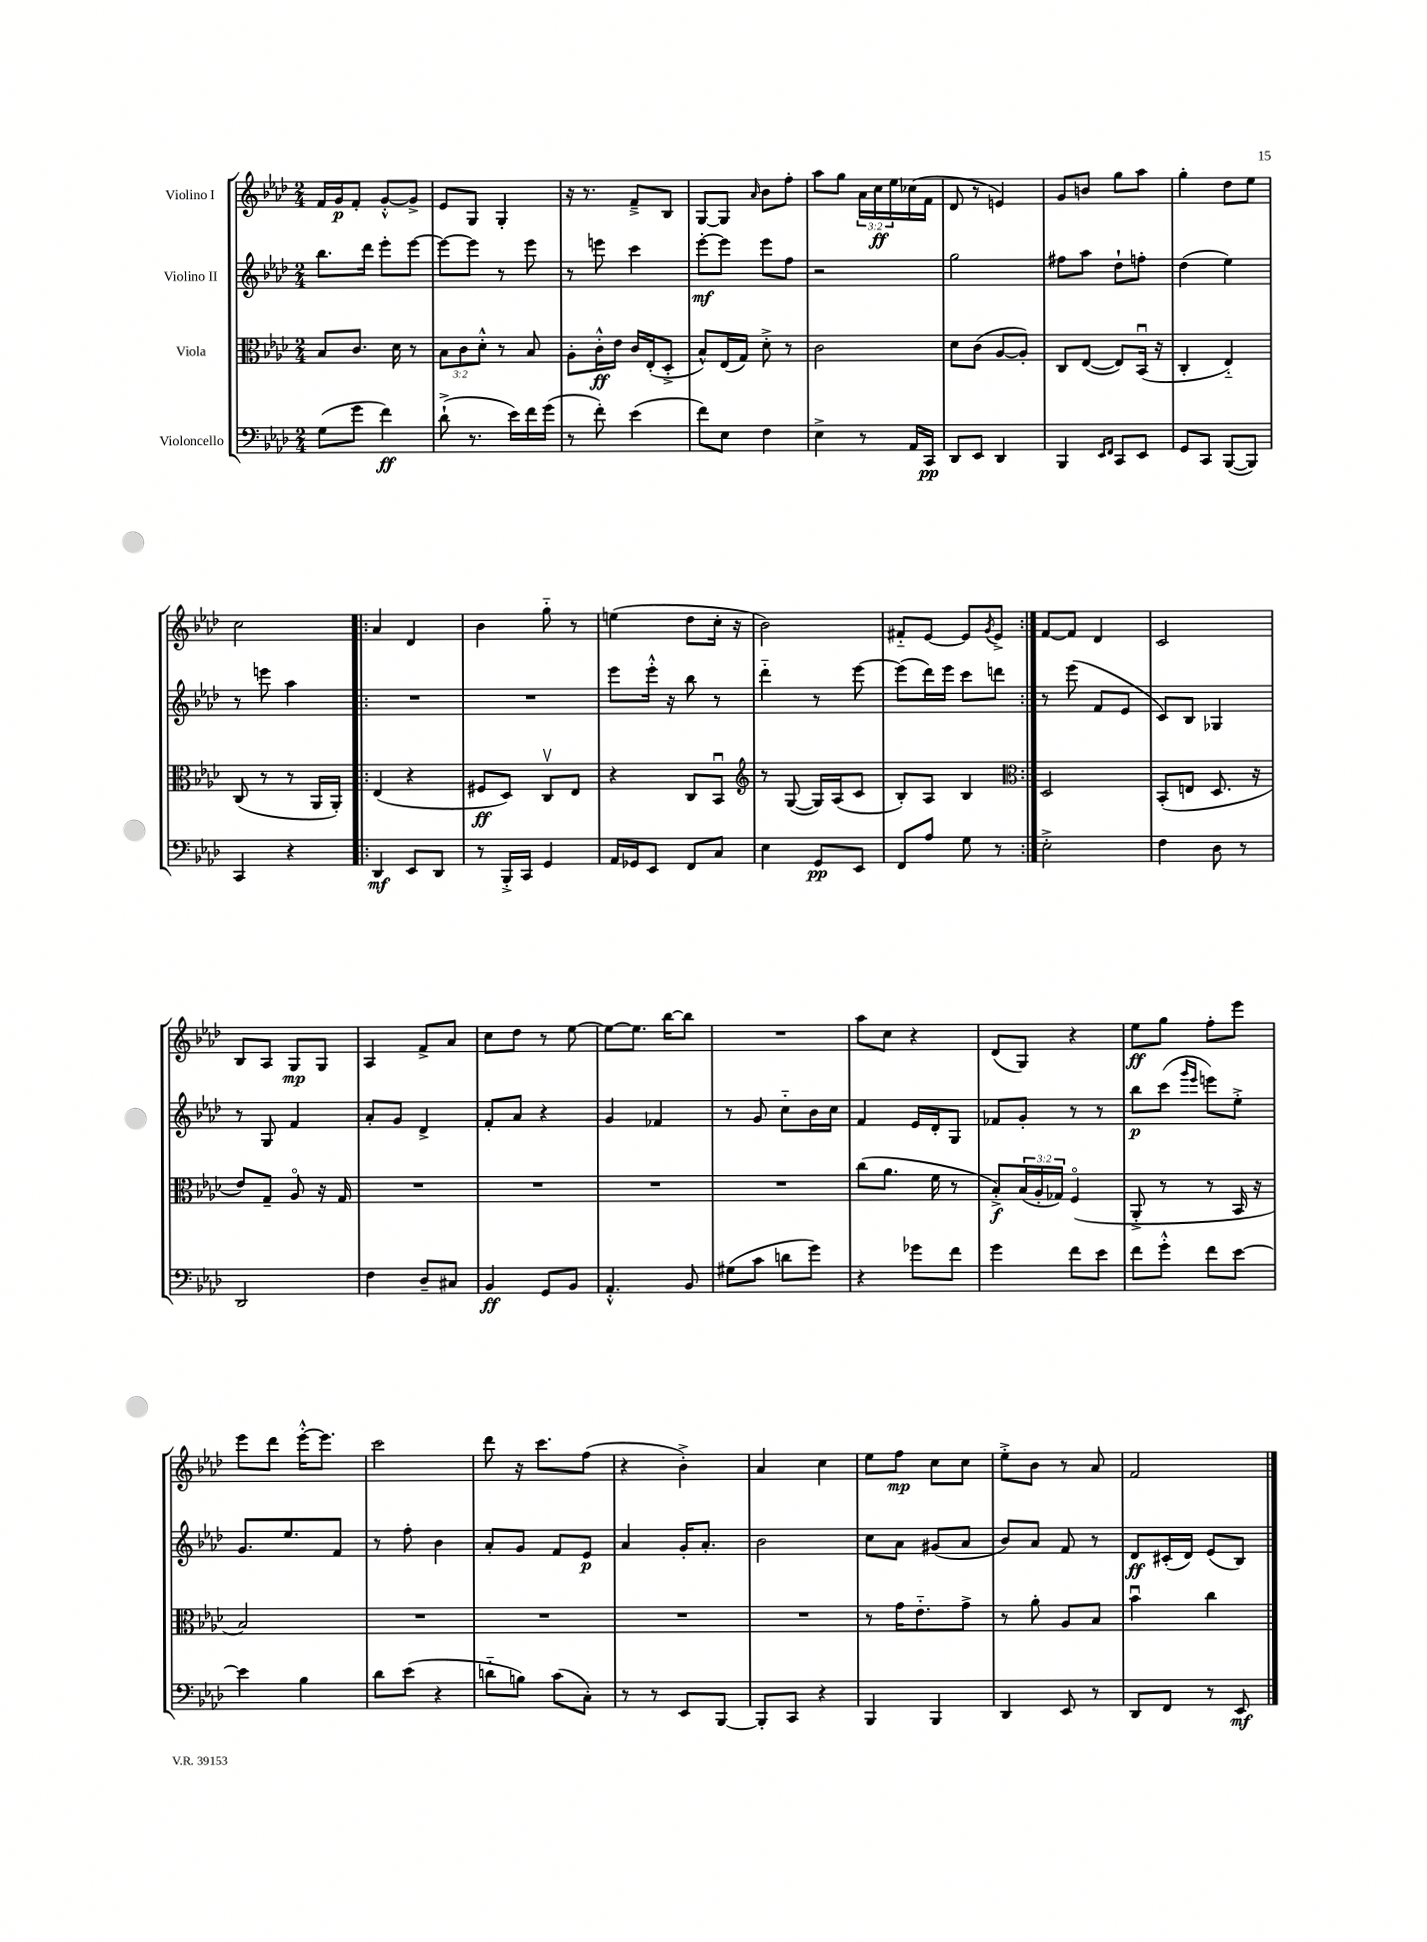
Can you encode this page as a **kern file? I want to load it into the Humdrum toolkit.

**kern	**kern	**kern	**kern
*staff4	*staff3	*staff2	*staff1
*clefF4	*clefC3	*clefG2	*clefG2
*k[b-e-a-d-]	*k[b-e-a-d-]	*k[b-e-a-d-]	*k[b-e-a-d-]
*M2/4	*M2/4	*M2/4	*M2/4
(8G	8B-	8.bb-	16f
.	.	.	16g
8g	8.c	.	8f'
.	.	16ddd-	.
4f)	.	8eee-'	[8g'^^
.	16d-	.	.
.	8r	[8eee-	8g^]
=	=	=	=
(8d-`^	12B-	8eee-_	8e-
.	12c	.	.
8.r	.	8eee-]	8G
.	12d-'^^	.	.
.	8r	8r	4G'
16e-)	.	.	.
16f	8B-	8eee-	.
(16g	.	.	.
=	=	=	=
8r	8A-'	8r	16r
.	.	.	8.r
8f')	16c'^^	8eee	.
.	16e-	.	.
(4e-	16c	4ccc	8f~^
.	(16E-'	.	.
.	8D-'^	.	8B-
=	=	=	=
8f)	8B-^^)	[8eee-'	[8G
8E-	(16E-	8eee-]	8G]
.	16G)	.	.
.	.	.	16qqa-
4F	8d-'^	8eee-	8b-
.	8r	8ff	8ff'
=	=	=	=
4E-^	2c	2r	8aa-
.	.	.	8gg
8r	.	.	24a-
.	.	.	24cc
.	.	.	24ee-
16AA-	.	.	(16cc-
16CC	.	.	16f
=	=	=	=
8DD-	8d-	2gg	8d-
8EE-	(8c	.	8r
4DD-	[8A-	.	4e)
.	8A-'])	.	.
=	=	=	=
4BBB-	8C	8ff#	8g
.	([8E-	8aa-	8b
16qqEE-	.	.	.
16qqFF	.	.	.
8CC	8E-])	8dd-`	8gg
8EE-	(16BB-u	8ff'	8aa-
.	16r	.	.
=	=	=	=
8GG	4C'	(4dd-	4gg'
8CC	.	.	.
([8BBB-	4E-'~)	4ee-)	8dd-
8BBB-])	.	.	8ee-
=	=	=	=
4CC	(8C	8r	2cc
.	8r	8eee	.
4r	8r	4aa-	.
.	16AA-	.	.
.	16AA-')	.	.
=!|:	=!|:	=!|:	=!|:
4DD-	(4E-	2r	4a-
8EE-	4r	.	4d-
8DD-	.	.	.
=	=	=	=
8r	8F#	2r	4b-
16BBB-'^	8D-)	.	.
16CC	.	.	.
4GG	8Cv	.	8gg'~
.	8E-	.	8r
=	=	=	=
16AA-	4r	8eee-	(4ee
16GG-	.	.	.
8EE-	.	16eee-'^^	.
.	.	16r	.
8FF	8C	8bb-	8dd-
8C	8BB-u	8r	16cc'
.	.	.	16r
=	=	=	=
*	*clefG2	*	*
4E-	8r	4ddd-'~	2b-)
.	([8G	.	.
8GG	16G])	8r	.
.	(16A-	.	.
8EE-	8c	[8eee-	.
=	=	=	=
8FF	8B-')	(8eee-]	8f#'~
8A-	8A-	16ddd-)	[8e-
.	.	16eee-	.
8G	4B-	8ccc	8e-]
.	.	.	8qg
8r	.	8ddd	8e-^
=:|!	=:|!	=:|!	=:|!
*	*clefC3	*	*
2E-'^	2D-	8r	[8f
.	.	(8eee-	8f]
.	.	8f	4d-
.	.	8e-	.
=	=	=	=
4F	(8BB-'	8c)	2c
.	8E	8B-	.
8D-	8.D-	4G-	.
8r	.	.	.
.	16r	.	.
=	=	=	=
2DD-	8e-)	8r	8B-
.	8G~	8G	8A-
.	8A-o	4f	8G
.	16r	.	8G
.	16G	.	.
=	=	=	=
4F	2r	8a-'	4A-
.	.	8g	.
8D-~	.	4d-^	8f^
8C#	.	.	8a-
=	=	=	=
4BB-	2r	8f'	8cc
.	.	8a-	8dd-
8GG	.	4r	8r
8BB-	.	.	[8ee-
=	=	=	=
4.AA-'^^	2r	4g	8ee-_
.	.	.	8.ee-]
.	.	4f-	.
.	.	.	[16bb-
8BB-	.	.	8bb-]
=	=	=	=
(8G#	2r	8r	2r
8c	.	8g	.
8d	.	8cc'~	.
8g)	.	16b-	.
.	.	16cc	.
=	=	=	=
4r	(8cc	4f	8aa-
.	8.a-	.	8cc
8g-	.	16e-	4r
.	16f	16d-'	.
8f	8r	8G	.
=	=	=	=
4g	8B-'^)	8f-	(8d-
.	(24B-	8g'	8G)
.	24A-'	.	.
.	24G-)	.	.
8f	(4Fo	8r	4r
8e-	.	8r	.
=	=	=	=
8f	8AA-'^	8bb-	8ee-
8g'^^	8r	(8ccc	8gg
.	.	16qqggg	.
.	.	16qqeee-	.
8f	8r	8eee)	8ff'
[8e-	16BB-	8ee-'^	8eee-
.	16r	.	.
=	=	=	=
4e-]	2B-)	8.g	8eee-
.	.	.	8ddd-
.	.	8.ee-	.
4B-	.	.	[16eee-'^^
.	.	.	8.eee-]
.	.	8f	.
=	=	=	=
8d-	2r	8r	2ccc
(8e-	.	8ff'	.
4r	.	4b-	.
=	=	=	=
8d'~	2r	8a-'	8ddd-
8B)	.	8g	16r
.	.	.	8.ccc
(8c	.	8f	.
8C')	.	8e-	(8ff
=	=	=	=
8r	2r	4a-	4r
8r	.	.	.
8EE-	.	16g'	4b-'^)
.	.	8.a-'	.
[8BBB-	.	.	.
=	=	=	=
8BBB-']	2r	2b-	4a-
8CC	.	.	.
4r	.	.	4cc
=	=	=	=
4BBB-	8r	8cc	8ee-
.	16g	8a-	8ff
.	8.e-'~	.	.
4BBB-	.	(8g#	8cc
.	8g^	8a-	8cc
=	=	=	=
4DD-	8r	8b-)	8ee-'^
.	8a-'	8a-	8b-
8EE-	8A-	8f	8r
8r	8B-	8r	8a-
=	=	=	=
8DD-	4b-u	8d-	2f
8FF	.	(16c#'	.
.	.	16d-)	.
8r	4cc	(8e-	.
8EE-	.	8B-)	.
==	==	==	==
*-	*-	*-	*-
